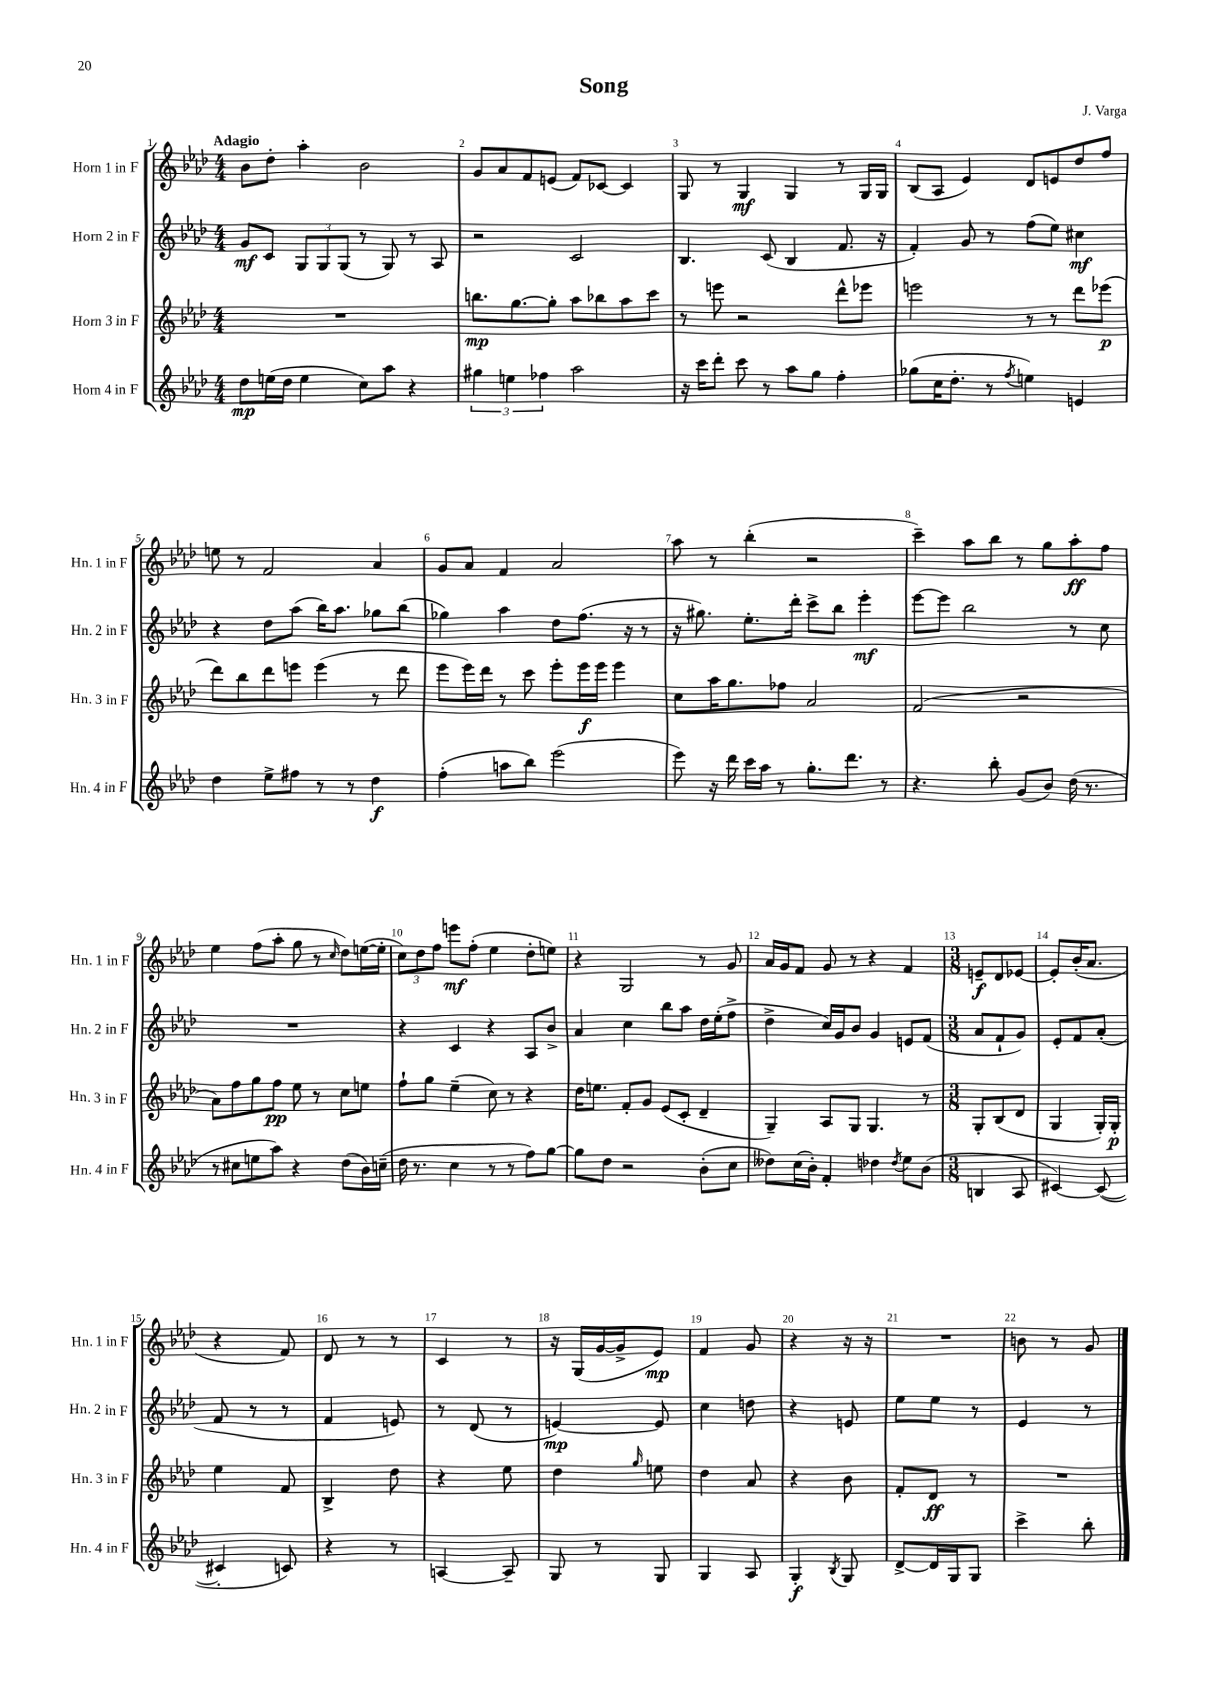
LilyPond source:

\header { title = "Song" composer = "J. Varga" }
<<
\new StaffGroup <<
\new Staff = "s0" \with { instrumentName = "Horn 1 in F" shortInstrumentName = "Hn. 1 in F" } {
    \clef treble \key aes \major \numericTimeSignature \time 4/4 \tempo "Adagio"
    bes'8 des''8-. aes''4-. bes'2 |
    g'8 aes'8 f'8 e'8( f'8) ces'8~ ces'4 |
    g8 r8 g4\mf g4 r8 g16 g16 |
    bes8( aes8 ees'4) des'8 e'8 des''8 f''8 |
    e''8 r8 f'2 aes'4 |
    g'8 aes'8 f'4 aes'2 |
    aes''8 r8 bes''4-.( r2 |
    c'''4--) aes''8 bes''8 r8 g''8 aes''8-.\ff f''8 |
    ees''4 f''8( aes''8-. g''8 r8 \grace { c''16 } des''8) e''16~( e''16-. |
    \tuplet 3/2 { c''8) des''8 f''8 } e'''8\mf f''8-.( ees''4 des''8-. e''8) |
    r4 g2 r8 g'8 |
    aes'16 g'16 f'8 g'8 r8 r4 f'4 |
    \numericTimeSignature \time 3/8 e'8--\f des'8 ees'8~ |
    ees'8-. bes'16-.( aes'8. |
    r4 f'8) |
    des'8 r8 r8 |
    c'4 r8 |
    r16 g16( g'16~ g'16-> ees'8\mp) |
    f'4 g'8 |
    r4 r16 r16 |
    R4. |
    b'8 r8 g'8 \bar "|." |
}
\new Staff = "s1" \with { instrumentName = "Horn 2 in F" shortInstrumentName = "Hn. 2 in F" } {
    \clef treble \key aes \major \numericTimeSignature \time 4/4
    g'8\mf c'8 \tuplet 3/2 { g8 g8 g8( } r8 g8) r8 aes8 |
    r2 c'2 |
    bes4. c'8( bes4 f'8. r16 |
    f'4-.) g'8 r8 f''8( ees''8) cis''4\mf |
    r4 des''8 aes''8( bes''16) aes''8. ges''8 bes''8( |
    ges''4) aes''4 des''8 f''8.( r16 r8 |
    r16 gis''8.) ees''8.-. des'''16-. c'''8-> bes''8 ees'''4-.\mf |
    ees'''8~ ees'''8 bes''2 r8 c''8 |
    R1 |
    r4 c'4 r4 aes8 bes'8-> |
    aes'4 c''4 bes''8 aes''8 des''16 ees''16-.( f''8-> |
    des''4-> c''16) g'16 bes'8 g'4 e'8 f'8( |
    \numericTimeSignature \time 3/8 aes'8 f'8-! g'8) |
    ees'8-. f'8 aes'8-.( |
    f'8 r8 r8 |
    f'4 e'8) |
    r8 des'8( r8 |
    e'4~\mp) e'8 |
    c''4 d''8 |
    r4 e'8 |
    ees''8 ees''8 r8 |
    ees'4 r8 \bar "|." |
}
\new Staff = "s2" \with { instrumentName = "Horn 3 in F" shortInstrumentName = "Hn. 3 in F" } {
    \clef treble \key aes \major \numericTimeSignature \time 4/4
    R1 |
    b''8.\mp g''8.~ g''8-. aes''8 bes''8 aes''8 c'''8 |
    r8 e'''8 r2 des'''8-^ ees'''8 |
    e'''2 r8 r8 des'''8 ees'''8\p( |
    des'''8) bes''8 des'''8 e'''8 e'''4( r8 des'''8 |
    ees'''8 ees'''16) des'''16 r8 c'''8 ees'''8-. ees'''16\f ees'''16 ees'''4 |
    c''8 aes''16 g''8. fes''8 aes'2 |
    f'2( r2 |
    aes'8) f''8 g''8 f''8\pp ees''8 r8 c''8 e''8 |
    f''8-! g''8 ees''4--( c''8) r8 r4 |
    des''16 e''8. f'8-. g'8 ees'8( c'8-. des'4-- |
    g4--) aes8 g8 g4. r8 |
    \numericTimeSignature \time 3/8 g8-. bes8( des'8 |
    g4 g16-.) g16-.\p |
    ees''4 f'8 |
    bes4-> des''8 |
    r4 ees''8 |
    des''4 \grace { g''16 } e''8 |
    des''4 aes'8 |
    r4 bes'8 |
    f'8-. des'8\ff r8 |
    R4. \bar "|." |
}
\new Staff = "s3" \with { instrumentName = "Horn 4 in F" shortInstrumentName = "Hn. 4 in F" } {
    \clef treble \key aes \major \numericTimeSignature \time 4/4
    des''8\mp e''16( des''16 e''4 c''8) aes''8 r4 |
    \tuplet 3/2 { gis''4 e''4 fes''4 } aes''2 |
    r16 c'''16 des'''8-. c'''8 r8 aes''8 g''8 f''4-. |
    ges''8( c''16 des''8.-. r8 \acciaccatura { f''8 } e''4) e'4 |
    des''4 ees''8-> fis''8 r8 r8 des''4\f |
    f''4-.( a''8 bes''8) ees'''2( |
    ees'''8) r16 des'''16 c'''16 aes''16 r8 g''8.-. des'''8. r8 |
    r4. bes''8-. g'8( bes'8) des''16( r8. |
    r8 cis''8 e''8 aes''8) r4 des''8( bes'16) c''16--( |
    des''16 r8. c''4 r8 r8 f''8) g''8~ |
    g''8 des''8 r2 bes'8-.( c''8 |
    deses''8) c''16( bes'16-.) f'4-. des''4 \acciaccatura { des''8 } ees''8 bes'8( |
    \numericTimeSignature \time 3/8 b4 aes8 |
    cis'4~) cis'8~( |
    cis'4-. c'8) |
    r4 r8 |
    a4~ a8-- |
    g8 r8 g8 |
    g4 aes8 |
    g4-.\f \acciaccatura { bes8 } g8 |
    des'8~-> des'16 g16 g8 |
    c'''4-> bes''8-. \bar "|." |
}
>>
>>
\layout { \context { \Score \override BarNumber.break-visibility = ##(#f #t #t) barNumberVisibility = #all-bar-numbers-visible } }
